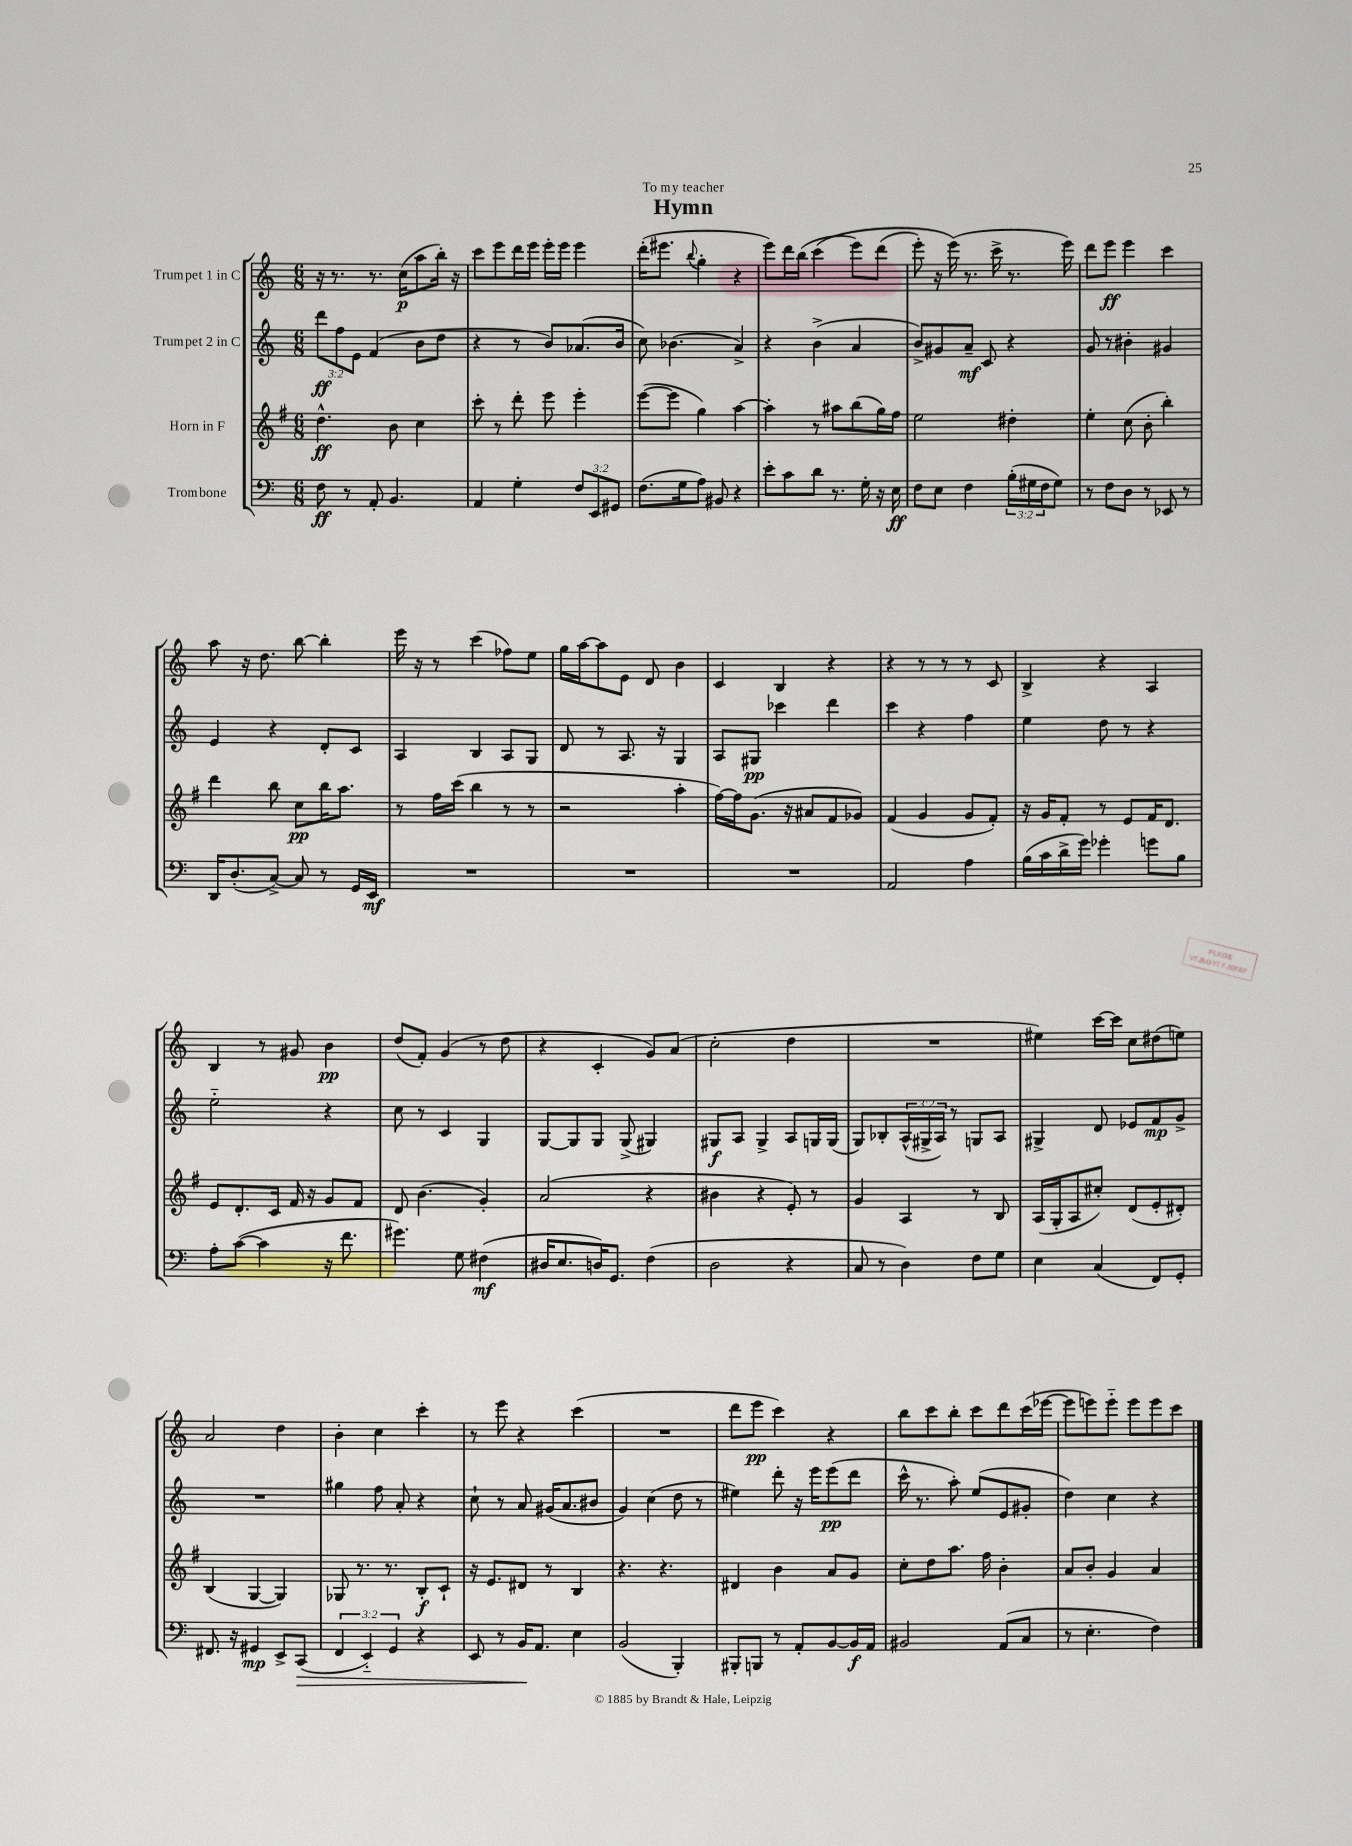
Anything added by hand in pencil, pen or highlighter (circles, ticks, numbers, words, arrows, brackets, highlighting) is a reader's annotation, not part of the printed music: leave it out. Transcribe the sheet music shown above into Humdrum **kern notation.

**kern	**kern	**kern	**kern
*staff4	*staff3	*staff2	*staff1
*clefF4	*clefG2	*clefG2	*clefG2
*k[]	*k[f#]	*k[]	*k[]
*M6/8	*M6/8	*M6/8	*M6/8
8F\	4.dd^^\	12ddd\L	16r
.	.	.	8.r
.	.	12ff\	.
8r	.	.	.
.	.	12e\J	.
8AA'/	.	(4f/	8.r
4.BB/	8b\	.	.
.	.	.	(16cc\LK
.	4cc\	8b\L	8aa\
.	.	8dd\J	16bb'\Jk)
.	.	.	16r
=	=	=	=
4AA/	8ccc'\	4r	8ccc\L
.	8r	.	8eee\
4G'\	8ddd'\	8r	16ddd\L
.	.	.	16eee\JJ
.	8eee\	8b/L)	16eee'\LL
.	.	.	16eee\JJ
12F/L	4eee'\	(8.a-/	4eee\
12EE/	.	.	.
12GG#/J	.	.	.
.	.	16b/Jk	.
=	=	=	=
(8.F\L	([8eee\L	8cc\)	(16ddd'\LK
.	.	.	8.eee#\J
.	8eee\]J	(4.b-\	.
16G\k	.	.	.
.	.	.	8qqbb/
8A\J)	4gg\)	.	4gg'\
8BB#/	.	.	.
4r	[4aa\	4a^/)	4r
=	=	=	=
8e'\L	4aa'\]	4r	8eee\L)
8c\	.	.	16ddd\L
.	.	.	(16bb\JJ
8d\J	8r	(4b^\	&(4ccc\
8.r	8aa#\L	.	.
.	(8bb\	4a/	8eee\L)
16G'\	.	.	.
16r	16gg\L)	.	(8ddd\J
16E\	16ff#\JJ	.	.
=	=	=	=
8F\L	2ee\	8b^/L)	8eee'\)
8E\J	.	8g#/	16r
.	.	.	(16eee\&)
4F\	.	8a~/J	8.r
.	.	8c/	.
.	.	.	16ccc^\
(24B'\LL	4dd#'\	4r	8.r
24G#\	.	.	.
24F\J	.	.	.
8G#\J)	.	.	.
.	.	.	16eee\)
=	=	=	=
8r	4ee'\	8g/	8ddd\L
8F\L	.	8r	8eee\J
8D\J	(8cc\	4b#'\	4eee\
8r	8b'\	.	.
8EE-/	4bb'\)	4g#/	4ccc\
8r	.	.	.
=	=	=	=
16DD/LK	4ddd\	4e/	8aa\
(8.D'/	.	.	.
.	.	.	16r
.	.	.	8.dd\
[8C^/J)	8bb\	4r	.
8C/]	8cc\L	.	[8bb\
8r	16bb\K	8d'/L	4bb'\]
.	8.aa\J	.	.
16GG/LL	.	8c/J	.
16EE/JJ	.	.	.
=	=	=	=
2.r	8r	4A/	16eee\
.	.	.	16r
.	16ff#\LL	.	8r
.	(16ccc\JJ	.	.
.	4bb\	4B/	(4ccc\
.	8r	8A/L	8ff-\L)
.	8r	8G/J	8ee\J
=	=	=	=
2.r	2r	8d/	16gg\LL
.	.	.	[16aa\J
.	.	8r	8aa\]
.	.	8.A/	8e\J
.	.	.	8d/
.	.	16r	.
.	4aa'\	4G/	4b\
=	=	=	=
2.r	[16ff#\LL)	8A/L	4c/
.	16ff#\]J	.	.
.	(8.g\J	8G#/J	.
.	.	4ccc-\	4B/
.	16r	.	.
.	8a#/L	.	.
.	8f#/	4ddd\	4r
.	8g-/J)	.	.
=	=	=	=
2AA/	(4f#/	4ccc\	4r
.	4g/	4r	8r
.	.	.	8r
4A\	8g/L	4ff\	8r
.	8f#'/J)	.	8c/
=	=	=	=
(16B\LL	16r	4ee\	4B^/
16c\	16g/LK	.	.
16d^\	8f#'/J	.	.
16g\JJ)	.	.	.
4g-'\	8r	8dd\	4r
.	8e/L	8r	.
8g\L	16f#/K	4r	4A/
.	8.d/J	.	.
8B\J	.	.	.
=	=	=	=
8A'\L	8e/L	2ee'~\	4B/
([8c\J	8.d'/	.	.
4c\]	.	.	8r
.	16c/Jk	.	.
.	16f#/	.	8g#/
.	16r	.	.
16r	8g/L	4r	4b\
8.f\	.	.	.
.	8f#/J	.	.
=	=	=	=
4.g#\)	8d/	8cc\	(8dd/L
.	(4.b\	8r	8f'/J)
.	.	4c/	(4g/
8G\	.	.	.
(4F#\	4g'/)	4G/	8r
.	.	.	8dd\
=	=	=	=
16D#/LK	(2a/	[8G/L	4r
8.E/	.	.	.
.	.	8G/]	.
16D/K)	.	8G/J	4c'/
8.GG/J	.	.	.
.	.	(8G^/	.
(4F\	4r	4G#/)	8g/L)
.	.	.	(8a/J
=	=	=	=
2D\	4b#\	8G#/L	2cc'\
.	.	8A/J	.
.	4r	4G#^/	.
4r	8e'/)	8A/L	4dd\
.	8r	16G/L	.
.	.	(16G/JJ	.
=	=	=	=
8C/	4g/	8G/L)	2.r
8r	.	8B-'/	.
4D\)	4A/	(24A^^/L	.
.	.	24G#^/	.
.	.	24A/JJ)	.
.	.	8r	.
8F\L	8r	8G/L	.
8G\J	8B/	8A/J	.
=	=	=	=
4E\	(16A/LL	4G#^/	4ee#\)
.	16G'/J	.	.
.	8A/	.	.
(4C/	8cc#'/J)	8d/	[16ccc\LL
.	.	.	16ccc\]JJ
.	(8d/L	8e-/L	8cc\L
8FF/L)	8e'/	8f/	(8dd#\
8GG'/J	8d#'/J)	8g^/J	8ee\J)
=	=	=	=
8.FF#/	(4B/	2.r	2a/
16r	.	.	.
4GG#/	[4G/	.	.
8EE^/L	4G/])	.	4dd\
(8CC/J	.	.	.
=	=	=	=
6FF/	8G-/	4gg#\	4b'\
.	8.r	.	.
6EE'~/)	.	.	.
.	.	8ff\	4cc\
.	8.r	.	.
6GG/	.	.	.
.	.	8a'/	.
4r	8B'/L	4r	4ccc'\
.	8c`/J	.	.
=	=	=	=
8EE/	16r	8cc`\	8r
.	8.e/L	.	.
8r	.	8r	8eee\
16BB/LK	8d#/J	8a/	4r
8.AA/J	.	.	.
.	8r	(16g#/LK	.
.	.	8.a/	.
4E\	4B/	.	(4ccc\
.	.	8b#/J	.
=	=	=	=
(2BB/	4.r	4g/)	2.r
.	.	(4cc\	.
.	4.r	.	.
4BBB'/)	.	8dd\	.
.	.	8r	.
=	=	=	=
8BBB#'/L	4d#/	4ee#\)	8ddd\L
8BBB/J	.	.	8eee\J
8r	4b\	8ddd'\	4ccc\)
8AA'/L	.	16r	.
.	.	16eee\LK	.
[8BB/	8a/L	(8eee\	4r
16BB/]L	8g/J	8ddd\J	.
16AA/JJ	.	.	.
=	=	=	=
2BB#/	8cc'\L	16ccc^^\	8bb\L
.	.	8.r	.
.	8dd\	.	8ccc\
.	8.aa\J	8aa'\)	8bb'\J
.	.	(8ee/L	8ccc\L
.	16ff#\	.	.
(8AA/L	4b'\	8e/	8ddd\
8C/J	.	8g#'/J	(16ccc\L
.	.	.	[16eee-\JJ
=	=	=	=
8r	8a/L	4dd\)	8eee-\]L
4.E'\	8b'/J	.	8eee\)
.	4g/	4cc\	8eee'~\J
.	.	.	8eee\L
4F\)	4a/	4r	8eee\
.	.	.	8ccc\J
==	==	==	==
*-	*-	*-	*-
